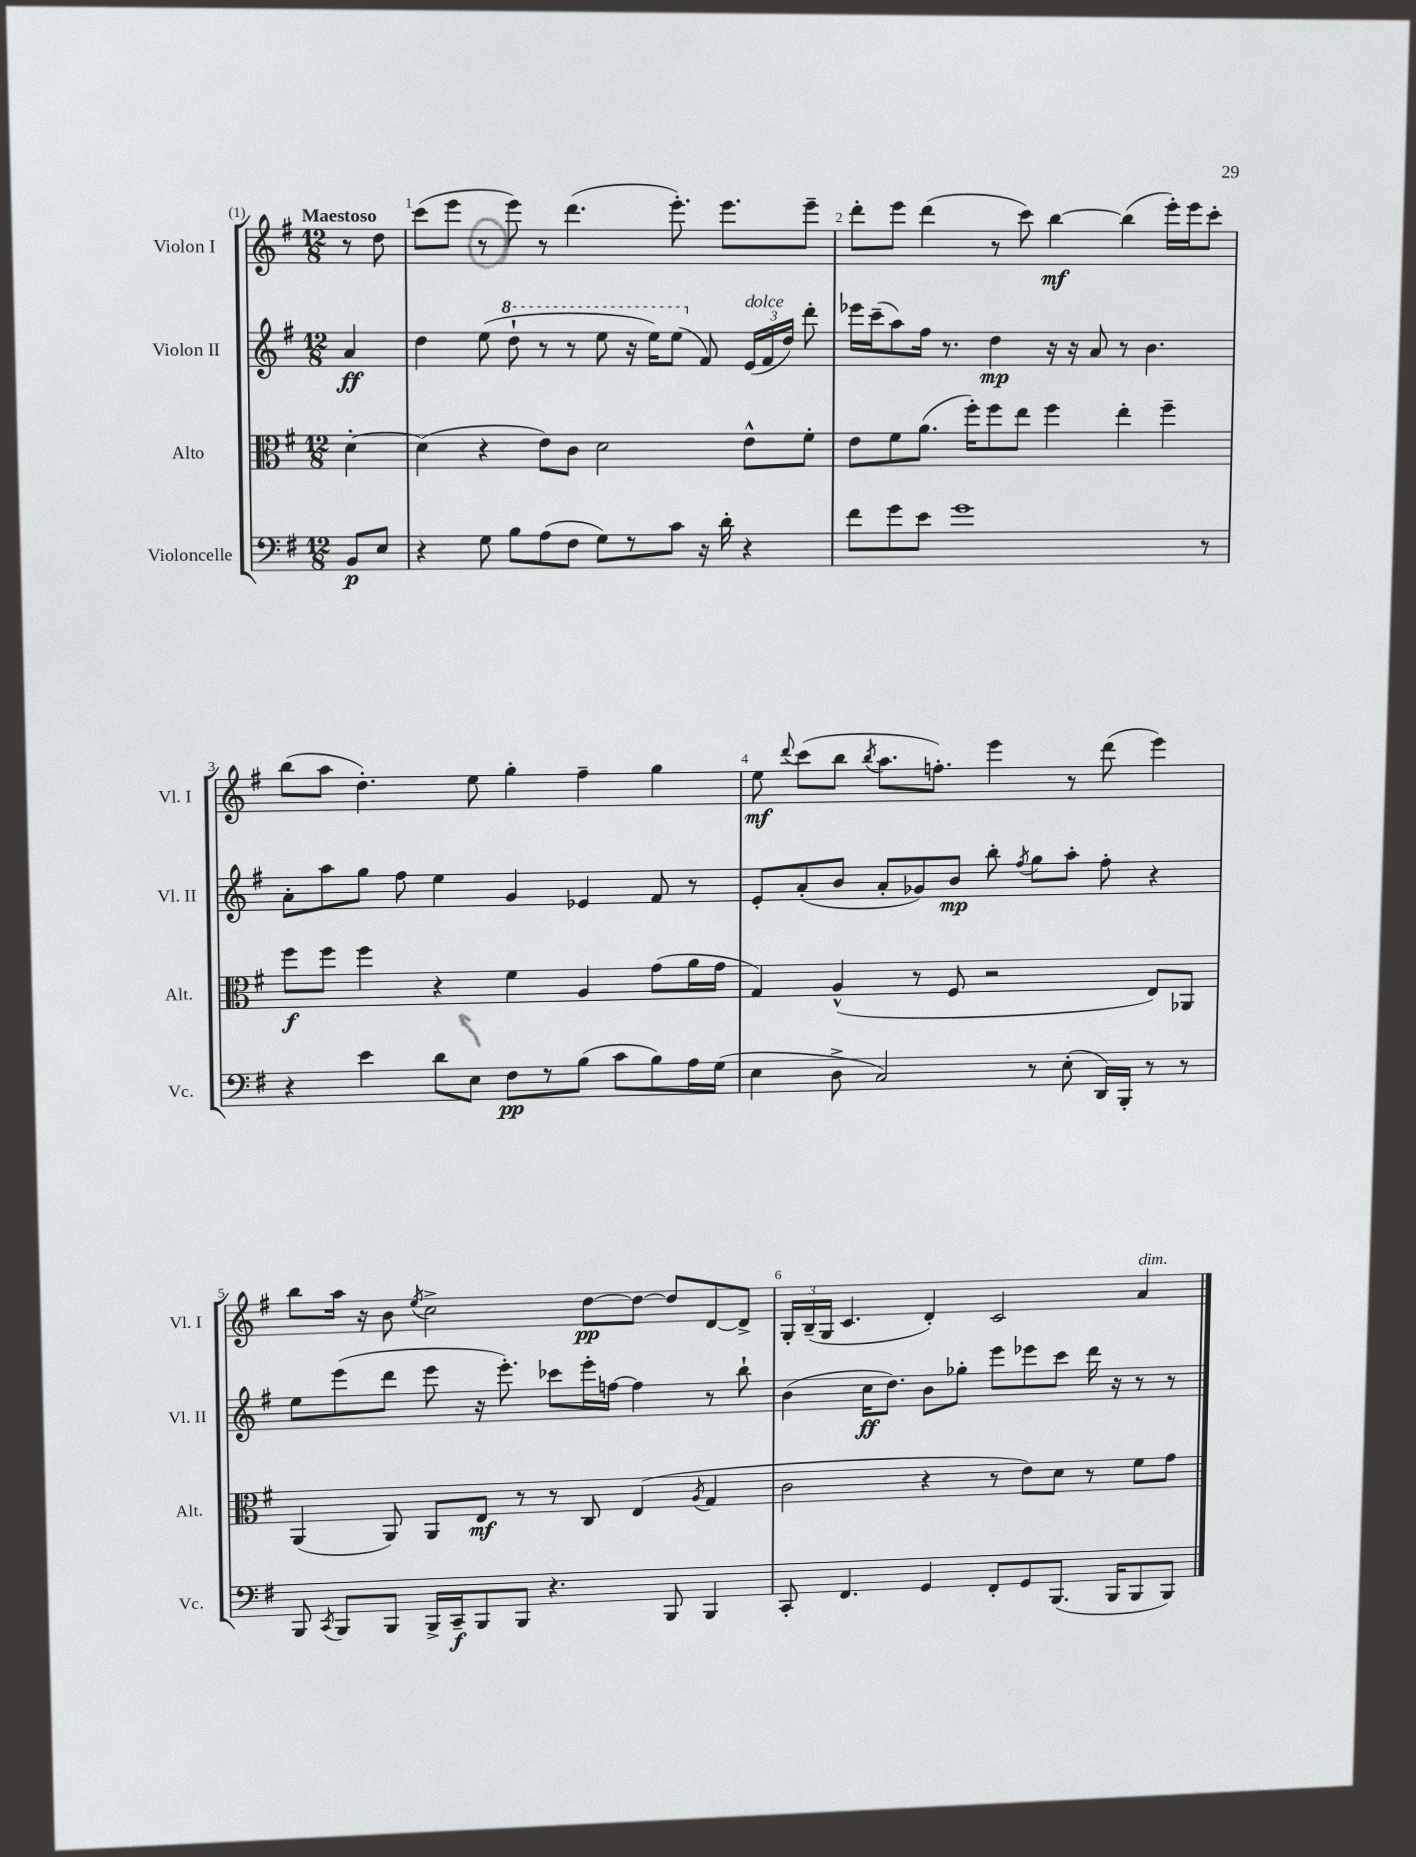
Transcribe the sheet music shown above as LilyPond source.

<<
\new StaffGroup <<
\new Staff = "s0" \with { instrumentName = "Violon I" shortInstrumentName = "Vl. I" } {
    \clef treble \key g \major \numericTimeSignature \time 12/8 \partial 4 \tempo "Maestoso"
    \autoBeamOff r8 d''8 |
    c'''8[( e'''8] r8 e'''8) r8 d'''4.( e'''8.-.) e'''8.[ e'''8]-- |
    d'''8[-. e'''8] d'''4( r8 c'''8) b''4~\mf b''4( e'''16[-.) e'''16 c'''8]-. |
    b''8[( a''8] d''4.-.) e''8 g''4-. fis''4-- g''4 |
    e''8\mf \appoggiatura { d'''8 } c'''8[( b''8] \acciaccatura { b''8 } a''8.[ f''8.]-.) e'''4 r8 d'''8( e'''4) |
    b''8[ a''16] r16 b'8 \acciaccatura { e''8 } c''2-> d''8[~\pp d''8]~ d''8[ d'8~ d'8]-> |
    \tuplet 3/2 { g16[-. b16--( g16] } c'4. d'4-.) c'2 a'4^\markup { \italic "dim." } \bar "|." |
}
\new Staff = "s1" \with { instrumentName = "Violon II" shortInstrumentName = "Vl. II" } {
    \clef treble \key g \major \numericTimeSignature \time 12/8 \partial 4
    \autoBeamOff a'4\ff |
    d''4 e''8( \ottava #1 d'''8-! r8 r8 e'''8 r16 e'''16[) e'''8]( \ottava #0 fis'8) \tuplet 3/2 { e'16[^\markup { \italic "dolce" }( fis'16 d''16]) } d'''8-. |
    ees'''16[ c'''16--( a''8) fis''16] r8. d''4\mp r16 r16 a'8 r8 b'4. |
    a'8[-. a''8 g''8] fis''8 e''4 g'4 ees'4 fis'8 r8 |
    e'8[-. a'8-.( b'8] a'8[-. ges'8) b'8]\mp b''8-. \acciaccatura { fis''8 } g''8[ a''8]-. fis''8-. r4 |
    e''8[ e'''8( d'''8] e'''8 r16 e'''8.-.) ces'''8[ e'''16-. f''16]~ f''4 r8 b''8-! |
    b'4( c''16[\ff d''8.]) b'8[ ges''8]-. e'''8[ ees'''8 c'''8] d'''16 r16 r8 r8 \bar "|." |
}
\new Staff = "s2" \with { instrumentName = "Alto" shortInstrumentName = "Alt." } {
    \clef alto \key g \major \numericTimeSignature \time 12/8 \partial 4
    \autoBeamOff d'4~-. |
    d'4( r4 e'8[) c'8] d'2 e'8[-^ fis'8]-. |
    e'8[ fis'8 a'8.]( fis''16[-.) fis''8 e''8] fis''4 e''4-. fis''4-- |
    fis''8[\f fis''8] fis''4 r4 fis'4 a4 g'8[( a'16 g'16] |
    g4) a4-^( r8 fis8 r2 e8[) aes,8] |
    a,4( a,8) a,8[ e8]\mf r8 r8 c8 e4( \acciaccatura { a8 } g4 |
    c'2 r4 r8 e'8[) d'8] r8 fis'8[ g'8] \bar "|." |
}
\new Staff = "s3" \with { instrumentName = "Violoncelle" shortInstrumentName = "Vc." } {
    \clef bass \key g \major \numericTimeSignature \time 12/8 \partial 4
    \autoBeamOff b,8[\p e8] |
    r4 g8 b8[ a8( fis8] g8[) r8 c'8] r16 d'16-. r4 |
    fis'8[ g'8 e'8] g'1 r8 |
    r4 e'4 d'8[ e8] fis8[\pp r8 b8]( c'8[ b8) a16 g16]( |
    e4 d8-> c2) r8 e8-.( d,16[) b,,16]-. r8 r8 |
    b,,8 \acciaccatura { c,8 } b,,8[ b,,8] b,,16[-> c,16--\f b,,8 b,,8] r4. b,,8 b,,4 |
    c,8-. fis,4. g,4 fis,8[-. g,8 b,,8.]( b,,16[ b,,8 b,,8]) \bar "|." |
}
>>
>>
\layout { \context { \Score \override BarNumber.break-visibility = ##(#f #t #t) barNumberVisibility = #all-bar-numbers-visible } }
